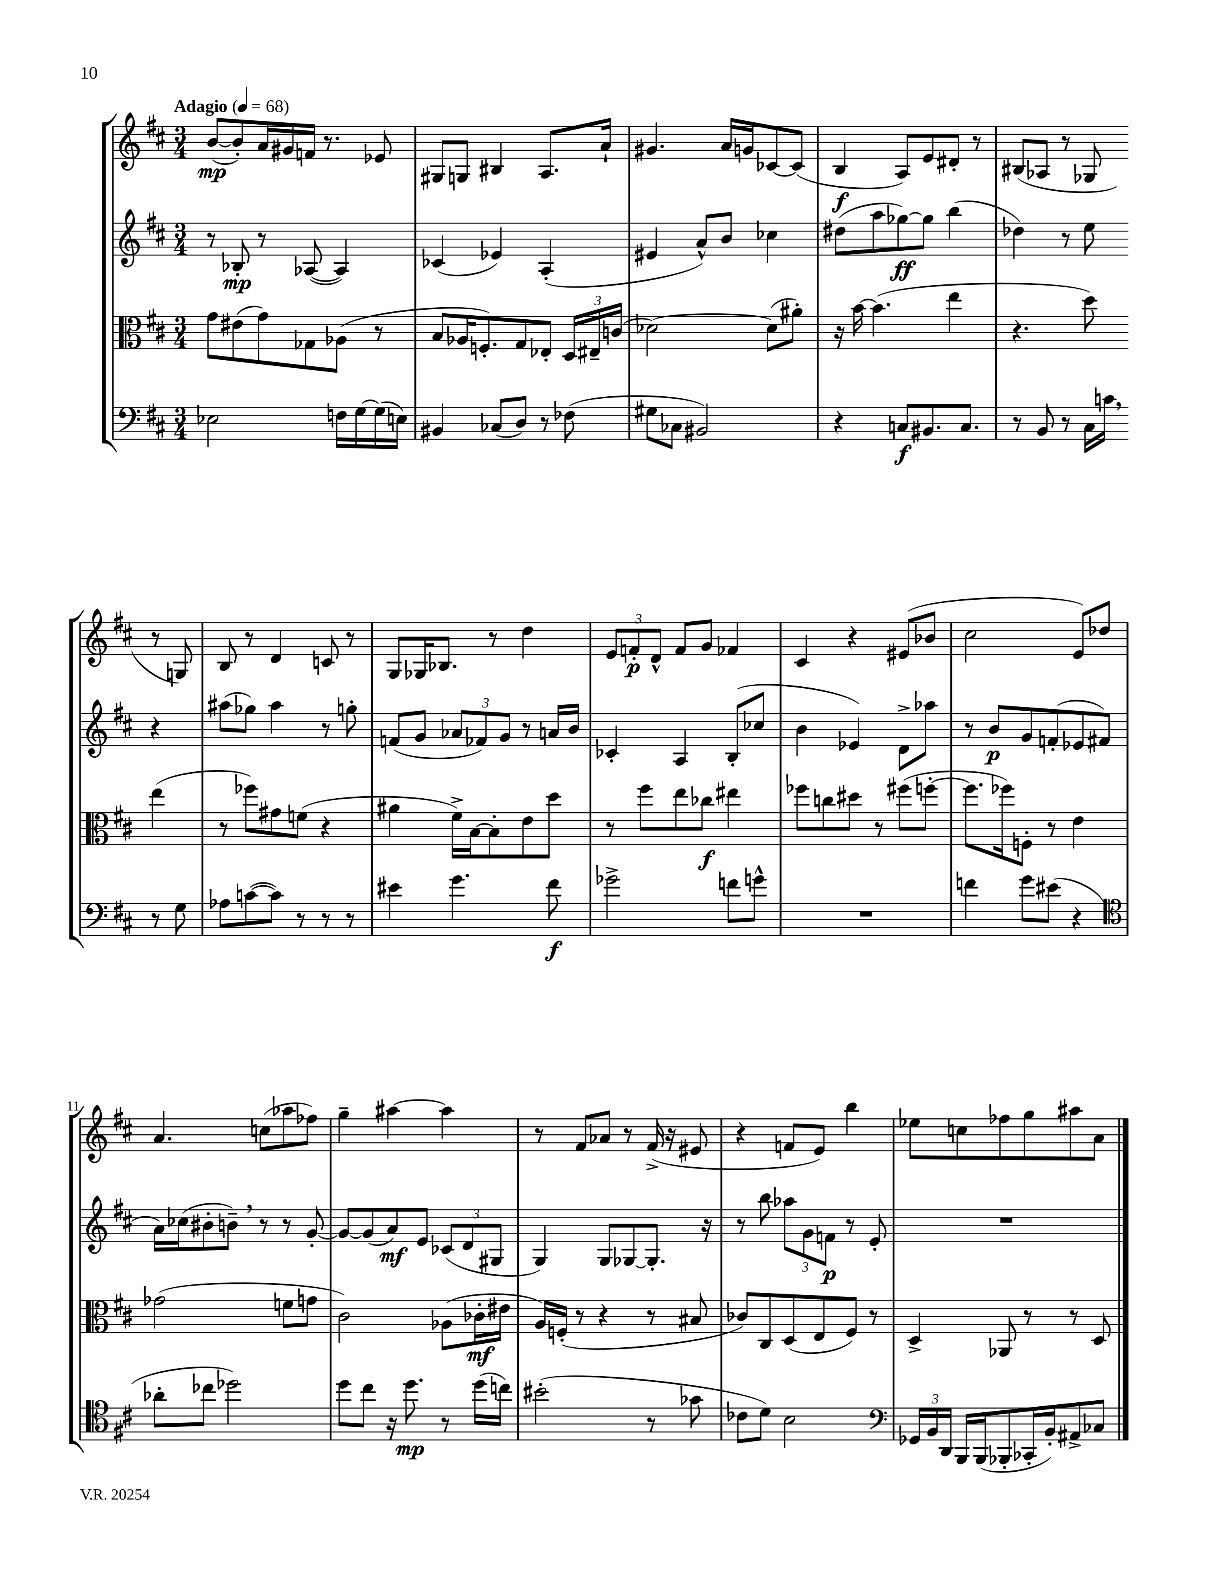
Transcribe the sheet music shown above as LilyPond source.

<<
\new StaffGroup <<
\new Staff = "s0" {
    \clef treble \key d \major \numericTimeSignature \time 3/4 \tempo "Adagio" 4 = 68
    \autoBeamOff b'8[~\mp( b'8-.) a'16 gis'16 f'16] r8. ees'8 |
    gis8[ g8] bis4 a8.[ a'16]-! |
    gis'4. a'16[ g'16 ces'8~ ces'8]( |
    b4\f a8[) e'8 dis'8]-. r8 |
    bis8[( aes8] r8 ges8 r8 g8) |
    b8 r8 d'4 c'8 r8 |
    g8[ ges16 bes8.] r8 d''4 |
    \tuplet 3/2 { e'8[ f'8-.\p d'8]-^ } f'8[ g'8] fes'4 |
    cis'4 r4 eis'8[( bes'8] |
    cis''2 e'8[) des''8] |
    a'4. c''8[( aes''8 fes''8]) |
    g''4-- ais''4~ ais''4 |
    r8 fis'8[ aes'8] r8 fis'16->( r16 eis'8 |
    r4 f'8[ e'8]) b''4 |
    ees''8[ c''8 fes''8 g''8 ais''8 a'8] \bar "|." |
}
\new Staff = "s1" {
    \clef treble \key d \major \numericTimeSignature \time 3/4
    \autoBeamOff r8 bes8-.\mp r8 aes8~( aes4) |
    ces'4( ees'4) a4-.( |
    eis'4 a'8[-^) b'8] ces''4 |
    dis''8[( a''8 ges''8~\ff) ges''8] b''4( |
    des''4) r8 e''8 r4 |
    ais''8[( ges''8]) ais''4 r8 g''8-. |
    f'8[( g'8] \tuplet 3/2 { aes'8[ fes'8) g'8] } r8 a'16[ b'16] |
    ces'4-. a4 b8[-.( ces''8] |
    b'4 ees'4) d'8[-> aes''8] |
    r8 b'8[\p g'8 f'8-.( ees'8 fis'8] |
    a'16[) ces''16( bis'8-. b'8]--) \breathe r8 r8 g'8~-. |
    g'8[~ g'8( a'8\mf) e'8] \tuplet 3/2 { ces'8[( d'8 gis8] } |
    g4) g8[ ges8~ ges8.]-. r16 |
    r8 b''8 \tuplet 3/2 { aes''8[ g'8 f'8]\p } r8 e'8-. |
    R2. \bar "|." |
}
\new Staff = "s2" {
    \clef alto \key d \major \numericTimeSignature \time 3/4
    \autoBeamOff g'8[ eis'8( g'8) ges8 aes8]( r8 |
    b8[ aes16 f8.-.) g8 ees8]-. \tuplet 3/2 { d16[ eis16-- c'16]( } |
    des'2~) des'8[( ais'8]-.) |
    r16 b'16~ b'4.( e''4 |
    r4. d''8) e''4( |
    r8 fes''8[) gis'8 f'8]( r4 |
    ais'4 fis'16[->) b16~ b8-. e'8 d''8] |
    r8 fis''8[ e''8 ces''8]\f eis''4 |
    fes''8[ c''8 dis''8] r8 fis''8[( f''8]~-. |
    f''8.[ fes''16) f8]-. r8 e'4 |
    ges'2( f'8[ g'8] |
    cis'2) aes8[( ces'16-.\mf eis'16] |
    a16[) f16]-.( r8 r4 r8 bis8 |
    ces'8[) cis8 d8( e8 fis8]) r8 |
    d4-> aes,8 r8 r8 d8 \bar "|." |
}
\new Staff = "s3" {
    \clef bass \key d \major \numericTimeSignature \time 3/4
    \autoBeamOff ees2 f16[ g16~ g16( e16]) |
    bis,4 ces8[( d8]) r8 fes8( |
    gis8[ ces8] bis,2) |
    r4 c8[\f bis,8. c8.] |
    r8 b,8 r8 cis16[ c'16] \breathe r8 g8 |
    aes8[ c'8~( c'8]) r8 r8 r8 |
    eis'4 g'4. fis'8\f |
    ges'2-> f'8[ g'8]-^ |
    R2. |
    f'4 g'8[ eis'8]( r4 |
    \clef tenor aes'8[-. ces''8] des''2) |
    d''8[ cis''8] r16 d''8.\mp r8 d''16[( c''16]) |
    bis'2-.( r8 ges'8 |
    ces'8[ d'8]) b2 |
    \clef bass \tuplet 3/2 { ges,16[ b,16 d,16] } b,,16[ b,,16( bes,,8-. ces,16-. b,16-.) ais,8-> ces8] \bar "|." |
}
>>
>>
